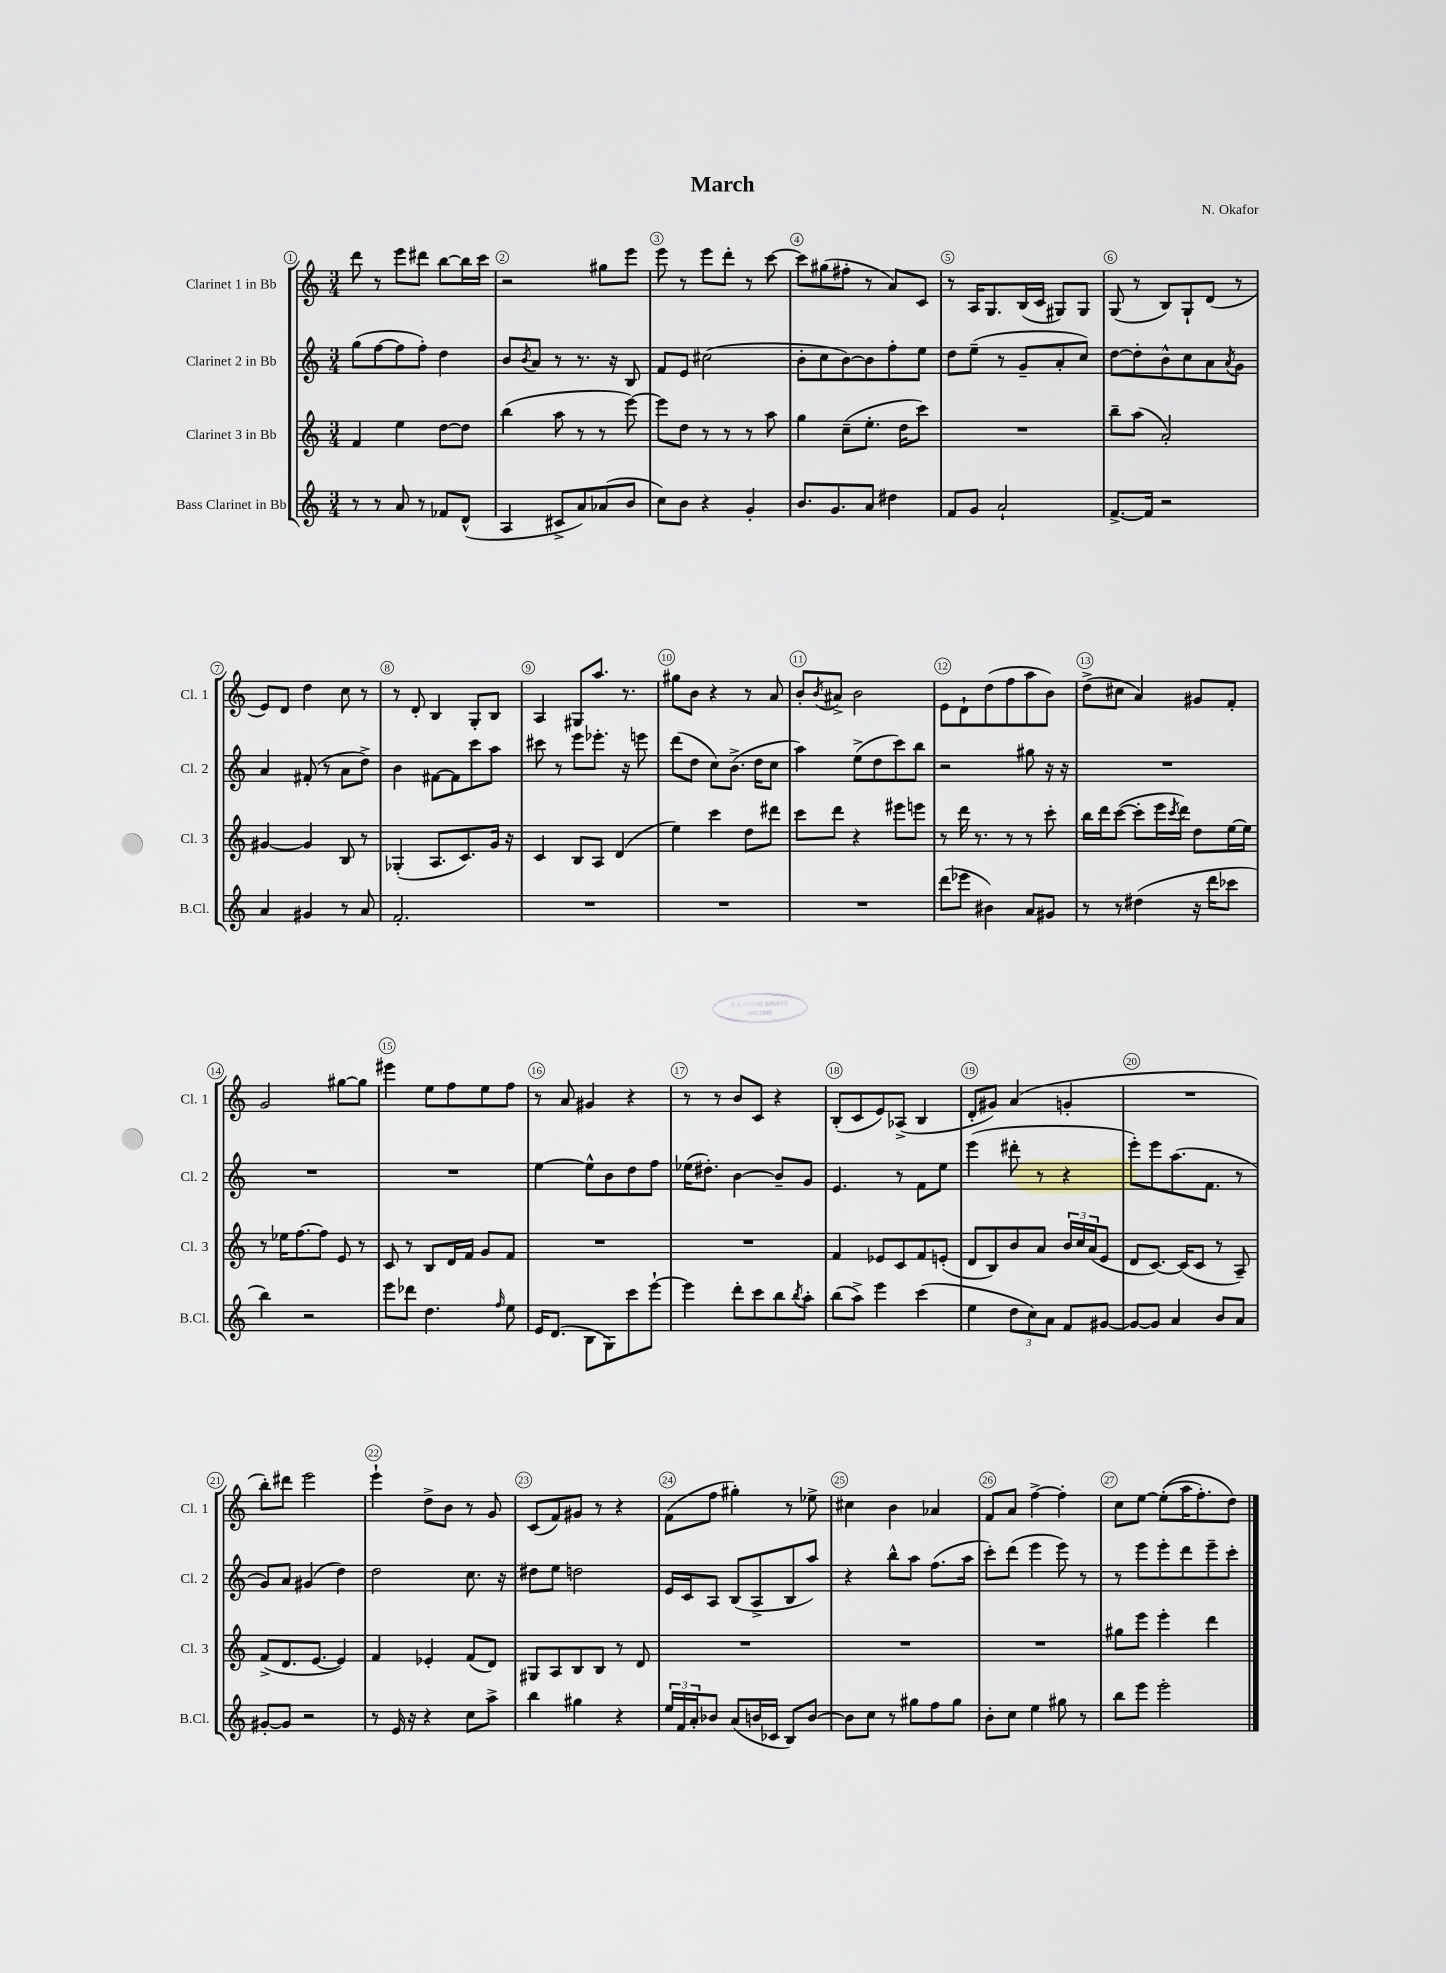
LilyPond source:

\header { title = "March" composer = "N. Okafor" }
<<
\new StaffGroup <<
\new Staff = "s0" \with { instrumentName = "Clarinet 1 in Bb" shortInstrumentName = "Cl. 1" } {
    \clef treble \key c \major \numericTimeSignature \time 3/4
    d'''8 r8 e'''8 dis'''8 b''8~ b''16 c'''16 |
    r2 gis''8 e'''8 |
    e'''8 r8 e'''8 d'''8-. r8 c'''8~ |
    c'''8 gis''8( fis''8-. r8 a'8) c'8 |
    r8 a16 g8. b16( c'16 gis8) gis8 |
    g8( r8 b8) g8-! d'8( r8 |
    e'8) d'8 d''4 c''8 r8 |
    r8 d'8-. b4 g8-. b8 |
    a4 gis8 a''8. r8. |
    gis''8 b'8 r4 r8 a'8 |
    b'8-. \acciaccatura { b'8 } ais'8-> b'2 |
    e'8 d'8-! d''8( f''8 a''8 b'8) |
    d''8->( cis''8 a'4) gis'8 f'8-. |
    g'2 gis''8~ gis''8 |
    eis'''4 e''8 f''8 e''8 f''8 |
    r8 a'8 gis'4 r4 |
    r8 r8 b'8 c'8 r4 |
    b8-.( c'8 e'8) aes8->( b4 |
    d'8-. gis'8) a'4( g'4-. |
    R2. |
    b''8-.) dis'''8 e'''2 |
    e'''4-! d''8-> b'8 r8 g'8 |
    c'8( f'8) gis'8 r8 r4 |
    f'8( f''8 gis''4-.) r8 ees''8-> |
    cis''4 b'4 aes'4 |
    f'8 a'8 f''4~-> f''4-. |
    c''8 e''8~ e''8-.(\( a''16 f''8.-.) d''8\) \bar "|." |
}
\new Staff = "s1" \with { instrumentName = "Clarinet 2 in Bb" shortInstrumentName = "Cl. 2" } {
    \clef treble \key c \major \numericTimeSignature \time 3/4
    g''8( f''8~ f''8 f''8-.) d''4 |
    b'8 \acciaccatura { b'8 } a'8 r8 r8. r16 b8 |
    f'8 e'8 cis''2( |
    b'8-. c''8 b'8~) b'8 f''8-. e''8 |
    d''8 e''8--( r8 g'8-- a'8-. c''8) |
    d''8~ d''8-. b'8-^ c''8 a'8 \acciaccatura { a'8 } g'8 |
    a'4 fis'8-.( r8 a'8 d''8->) |
    b'4 fis'8~ fis'8 c'''8 a''8 |
    cis'''8 r8 e'''8 ees'''8.-. r16 e'''8 |
    d'''8( d''8 c''8) b'8.->( d''16 c''8 |
    a''4) e''8->( d''8 c'''8) b''8 |
    r2 gis''8 r16 r16 |
    R2. |
    R2. |
    R2. |
    e''4~ e''8-^ b'8 d''8 f''8 |
    ees''16( dis''8.-.) b'4~ b'8-- g'8 |
    e'4. r8 f'8 e''8 |
    e'''4( dis'''8-. r8 r4 |
    e'''8-.) e'''8 a''8.( f'8. r8 |
    g'8) a'8 gis'4( d''4) |
    d''2 c''8. r16 |
    dis''8 e''8 d''2 |
    e'16 c'16 a8 b8( a8-> b8 a''8) |
    r4 b''8-^ a''8 f''8.( a''16 |
    c'''8-.) d'''8( e'''4 e'''8) r8 |
    r8 e'''8 e'''8-. d'''8 e'''8-- c'''8-. \bar "|." |
}
\new Staff = "s2" \with { instrumentName = "Clarinet 3 in Bb" shortInstrumentName = "Cl. 3" } {
    \clef treble \key c \major \numericTimeSignature \time 3/4
    f'4 e''4 d''8~ d''8 |
    b''4( a''8 r8 r8 e'''8~) |
    e'''8 d''8 r8 r8 r8 a''8 |
    g''4 c''8--( e''8.-. d''16 c'''8) |
    R2. |
    b''8-- a''8( a'2-.) |
    gis'4~ gis'4 b8 r8 |
    ges4-.( a8. c'8.) g'16 r16 |
    c'4 b8 a8 d'4( |
    e''4) c'''4 d''8 dis'''8 |
    c'''8 d'''8 r4 eis'''8 e'''8 |
    r8 d'''16 r8. r8 r8 c'''8-. |
    b''16 d'''16 c'''8~( c'''8-. e'''16 \acciaccatura { c'''8 } d'''16) d''8 e''16~ e''16 |
    r8 ees''16 f''8.~ f''8 e'8 r8 |
    c'8 r8 b8 d'16 f'16 g'8 f'8 |
    R2. |
    R2. |
    f'4 ees'8 c'8 f'8 e'8-.( |
    d'8 b8) b'8 a'8 \tuplet 3/2 { b'16 c''16 a'16( } e'8 |
    d'8 c'8.~) c'16( c'8 r8 a8--) |
    f'8->( d'8. e'8.~ e'4) |
    f'4 ees'4-. f'8( d'8) |
    gis8 a8 b8 b8 r8 d'8 |
    R2. |
    R2. |
    R2. |
    gis''8 e'''8 e'''4-. d'''4 \bar "|." |
}
\new Staff = "s3" \with { instrumentName = "Bass Clarinet in Bb" shortInstrumentName = "B.Cl." } {
    \clef treble \key c \major \numericTimeSignature \time 3/4
    r8 r8 a'8 r8 fes'8 d'8-^( |
    a4 cis'8-> a'8) aes'8( b'8 |
    c''8) b'8 r4 g'4-. |
    b'8. g'8. a'8 dis''4 |
    f'8 g'8 a'2-! |
    f'8.~-> f'16 r2 |
    a'4 gis'4 r8 a'8 |
    f'2.-. |
    R2. |
    R2. |
    R2. |
    d'''8( ees'''8 bis'4) a'8 gis'8 |
    r8 r8 dis''4( r16 d'''16 ces'''8 |
    b''4) r2 |
    e'''8 des'''8 d''4. \grace { f''16 } e''8 |
    e'16 d'8.( b8 g8) c'''8 e'''8~-! |
    e'''4 d'''8-. c'''8 b''8 \acciaccatura { b''8 } a''8-. |
    b''8( a''8->) e'''4 c'''4( |
    e''4 \tuplet 3/2 { d''8 c''8) a'8 } f'8 gis'8~ |
    gis'8~ gis'8 a'4 b'8 a'8 |
    gis'8~-. gis'8 r2 |
    r8 e'16 r16 r4 c''8 a''8-> |
    b''4 gis''4 r4 |
    \tuplet 3/2 { e''16 f'16 a'16-. } bes'8 a'8( b'16 ces'16 b8) b'8~ |
    b'8 c''8 r8 gis''8 f''8 gis''8 |
    b'8-. c''8 e''4 gis''8 r8 |
    b''8 e'''8 e'''2-. \bar "|." |
}
>>
>>
\layout { \context { \Score \override BarNumber.break-visibility = ##(#f #t #t) barNumberVisibility = #all-bar-numbers-visible \override BarNumber.stencil = #(make-stencil-circler 0.1 0.3 ly:text-interface::print) } }
